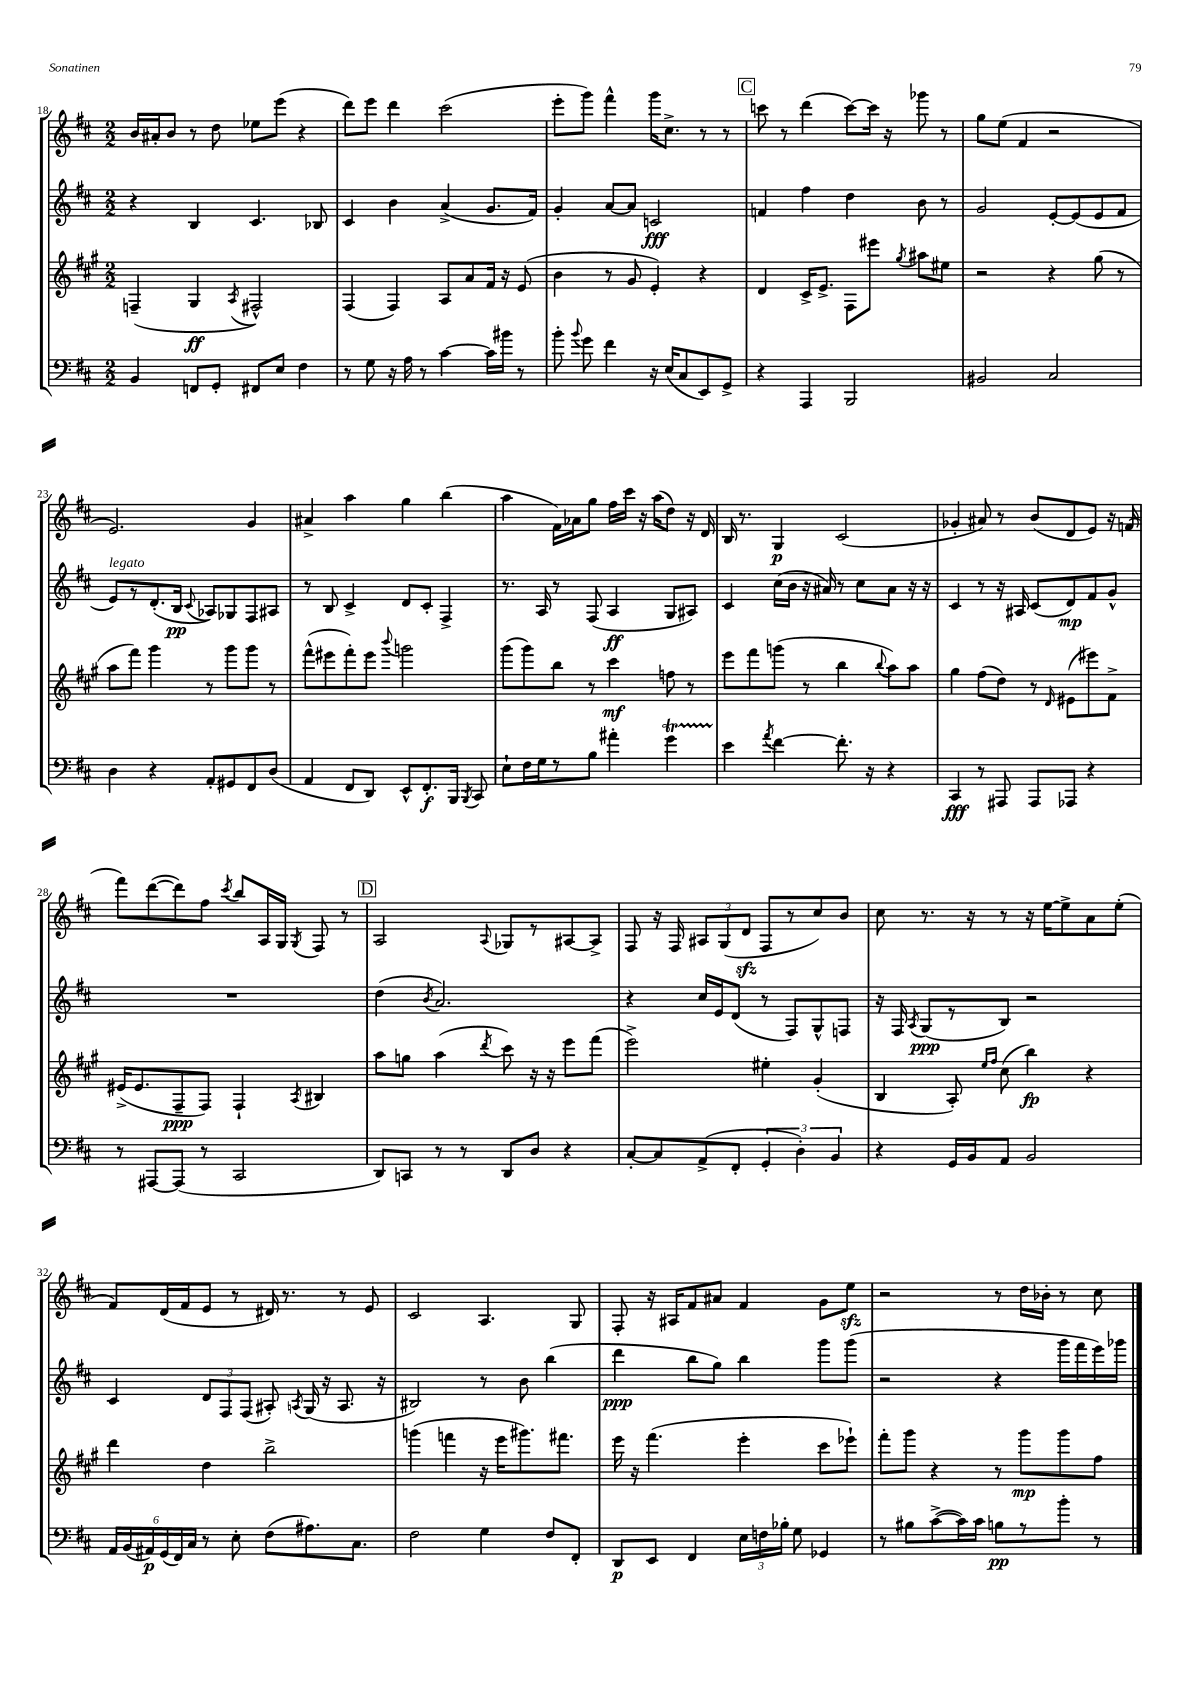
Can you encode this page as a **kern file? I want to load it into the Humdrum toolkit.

**kern	**kern	**kern	**kern
*staff4	*staff3	*staff2	*staff1
*clefF4	*clefG2	*clefG2	*clefG2
*k[f#c#]	*k[f#c#g#]	*k[f#c#]	*k[f#c#]
*M2/2	*M2/2	*M2/2	*M2/2
4BB	(4F~	4r	16b
.	.	.	16a#'
.	.	.	8b
8FF	4G#	4B	8r
8GG'	.	.	8dd
.	8qA	.	.
8FF#	2F#^^)	4.c#	8ee-
8E	.	.	(8eee
4F#	.	.	4r
.	.	8B-	.
=	=	=	=
8r	(4F#	4c#	8ddd)
8G	.	.	8eee
16r	4F#)	4b	4ddd
16A	.	.	.
8r	.	.	.
[4c#	8A	(4a^	(2ccc#
.	8a	.	.
16c#]	16f#	8.g	.
16b#	16r	.	.
8r	(8e	.	.
.	.	16f#)	.
=	=	=	=
8b'	4b	4g'	8eee'
8qqb	.	.	.
8g	.	.	8ggg)
4f#	8r	[8a	4fff#^^
.	8g#	8a]	.
16r	4e')	2c	16ggg
(16E	.	.	8.cc#^
8C#	.	.	.
8EE)	4r	.	8r
8GG^	.	.	8r
=	=	=	=
4r	4d	4f	8ccc
.	.	.	8r
4AAA	16c#^	4ff#	(4ddd
.	8.e^	.	.
2BBB	8F#	4dd	[8ccc)
.	8eee#	.	16ccc]
.	.	.	16r
.	8qgg#	.	.
.	8aa#	8b	8ggg-
.	8ee#	8r	8r
=	=	=	=
2BB#	2r	2g	8gg
.	.	.	(8ee
.	.	.	4f#
2C#	4r	[8e'	2r
.	.	(8e]	.
.	(8gg#	8e	.
.	8r	8f#	.
=	=	=	=
4D	8aa	8e)	2.e)
.	8fff#)	8r	.
4r	4ggg#	(8.d'	.
.	.	16B	.
.	.	8qqc#	.
8AA'	8r	8A-)	.
8GG#	8ggg#	8G-	.
8FF#	8ggg#	8F#	4g
(8D	8r	8A#	.
=	=	=	=
4AA	(8fff#^^	8r	4a#^
.	8eee#	8B	.
8FF#	8fff#')	4c#^	4aa
8DD)	8eee#	.	.
.	8qqbbb	.	.
8EE^^	2ggg	8d	4gg
8.FF#'	.	8c#'	.
.	.	4F#^	(4bb
16BBB	.	.	.
8qBBB	.	.	.
8CC#	.	.	.
=	=	=	=
8E`	(8ggg#	8.r	4aa
16F#	8ggg#)	.	.
16G	.	16A	.
8r	8bb	8r	16f#)
.	.	.	16a-
8B	8r	(8F#	8gg
4a#'	4ccc#	4A	16ff#
.	.	.	16ccc#
.	.	.	16r
.	.	.	(16aa
4g	8ff	8G	8dd)
.	8r	8A#)	16r
.	.	.	16d
=	=	=	=
4e	8eee	4c#	16B
.	.	.	8.r
.	8fff#	.	.
8qa	.	.	.
[4f#	(8ggg	(16cc#	4G
.	.	16b	.
.	8r	16r	.
.	.	16a#)	.
8.f#']	4bb	8r	(2c#
.	.	8cc#	.
16r	.	.	.
.	8qqbb	.	.
4r	8aa)	8a#	.
.	8aa	16r	.
.	.	16r	.
=	=	=	=
4CC#	4gg#	4c#	4g-'
8r	(8ff#	8r	8a#)
8AAA#	8dd)	16r	8r
.	.	16A#	.
8AAA#	8r	(8c#	(8b
.	16qqd	.	.
8AAA-	(8e#	8d)	8d
4r	8eee#)	8f#	8e)
.	8f#^	8g^^	16r
.	.	.	(16f
=	=	=	=
8r	(16e#^	1r	8fff#)
.	8.e#	.	.
[8AAA#	.	.	([8ddd
(8AAA#]	8F#~	.	8ddd])
8r	8F#)	.	8ff#
.	.	.	8qccc#
2CC#	4F#`	.	8bb
.	.	.	16A
.	.	.	16G
.	8qA	.	8qG
.	4B#	.	8F#
.	.	.	8r
=	=	=	=
8DD)	8aa	(4dd	2A
8CC	8gg	.	.
.	.	8qb	.
8r	(4aa	2.a)	.
8r	.	.	.
.	8qddd	.	8qqA
8DD	8ccc#)	.	8G-
8D	16r	.	8r
.	16r	.	.
4r	8eee	.	[8A#
.	(8fff#	.	8A#^]
=	=	=	=
[8C#'	2eee^)	4r	8F#
8C#]	.	.	16r
.	.	.	16F#
(8AA^	.	16cc#	12A#
.	.	16e	.
.	.	.	(12G
8FF#'	.	(8d	.
.	.	.	12d
6GG'	4ee#'	8r	8F#
.	.	8F#)	8r
6D')	.	.	.
.	(4g#'	8G^^	8cc#)
6BB	.	.	.
.	.	8F	8b
=	=	=	=
4r	4B	16r	8cc#
.	.	16F#	.
.	.	8qA	.
.	.	(8G	8.r
16GG	8A')	8r	.
16BB	.	.	16r
.	16qqee	.	.
.	16qqff#	.	.
8AA	(8cc#	8B)	8r
2BB	4bb)	2r	16r
.	.	.	[16ee
.	.	.	8ee^]
.	4r	.	8a
.	.	.	(8ee'
=	=	=	=
24AA	4ddd	4c#	8f#)
(24BB	.	.	.
24AA#)	.	.	.
(24GG	.	.	(16d
24FF#)	.	.	.
.	.	.	16f#
24C#	.	.	.
8r	4dd	12d	8e
.	.	12F#	.
8E'	.	.	8r
.	.	(12F#	.
(8F#	2bb^	8A#')	16d#)
.	.	.	8.r
.	.	8qA	.
8.A#)	.	(16G	.
.	.	16r	.
.	.	8.A	8r
8.C#	.	.	.
.	.	.	8e
.	.	16r	.
=	=	=	=
2F#	(4ggg	2B#)	2c#
.	4fff	.	.
4G	16r	8r	4.A
.	16eee	.	.
.	8.ggg#)	8b	.
8F#	.	(4bb	.
.	8.fff#	.	.
8FF#'	.	.	8G
=	=	=	=
8DD	16eee	4ddd	8F#'
.	16r	.	.
8EE	(4.fff#	.	16r
.	.	.	16A#
4FF#	.	8bb	8f#
.	.	8gg)	8a#
24E	4eee'	4bb	4f#
24F	.	.	.
24B-'	.	.	.
8G	.	.	.
4GG-	8ccc#	8ggg	8g
.	8eee-`)	(8ggg	8ee
=	=	=	=
8r	8fff#'	2r	2r
8B#	8ggg#	.	.
([8c#^	4r	.	.
16c#])	.	.	.
16c#	.	.	.
8B	8r	4r	8r
8r	8ggg#	.	16dd
.	.	.	16b-'
8b'	8ggg#	16ggg	8r
.	.	16fff#	.
8r	8ff#	16eee)	8cc#
.	.	16ggg-	.
==	==	==	==
*-	*-	*-	*-
